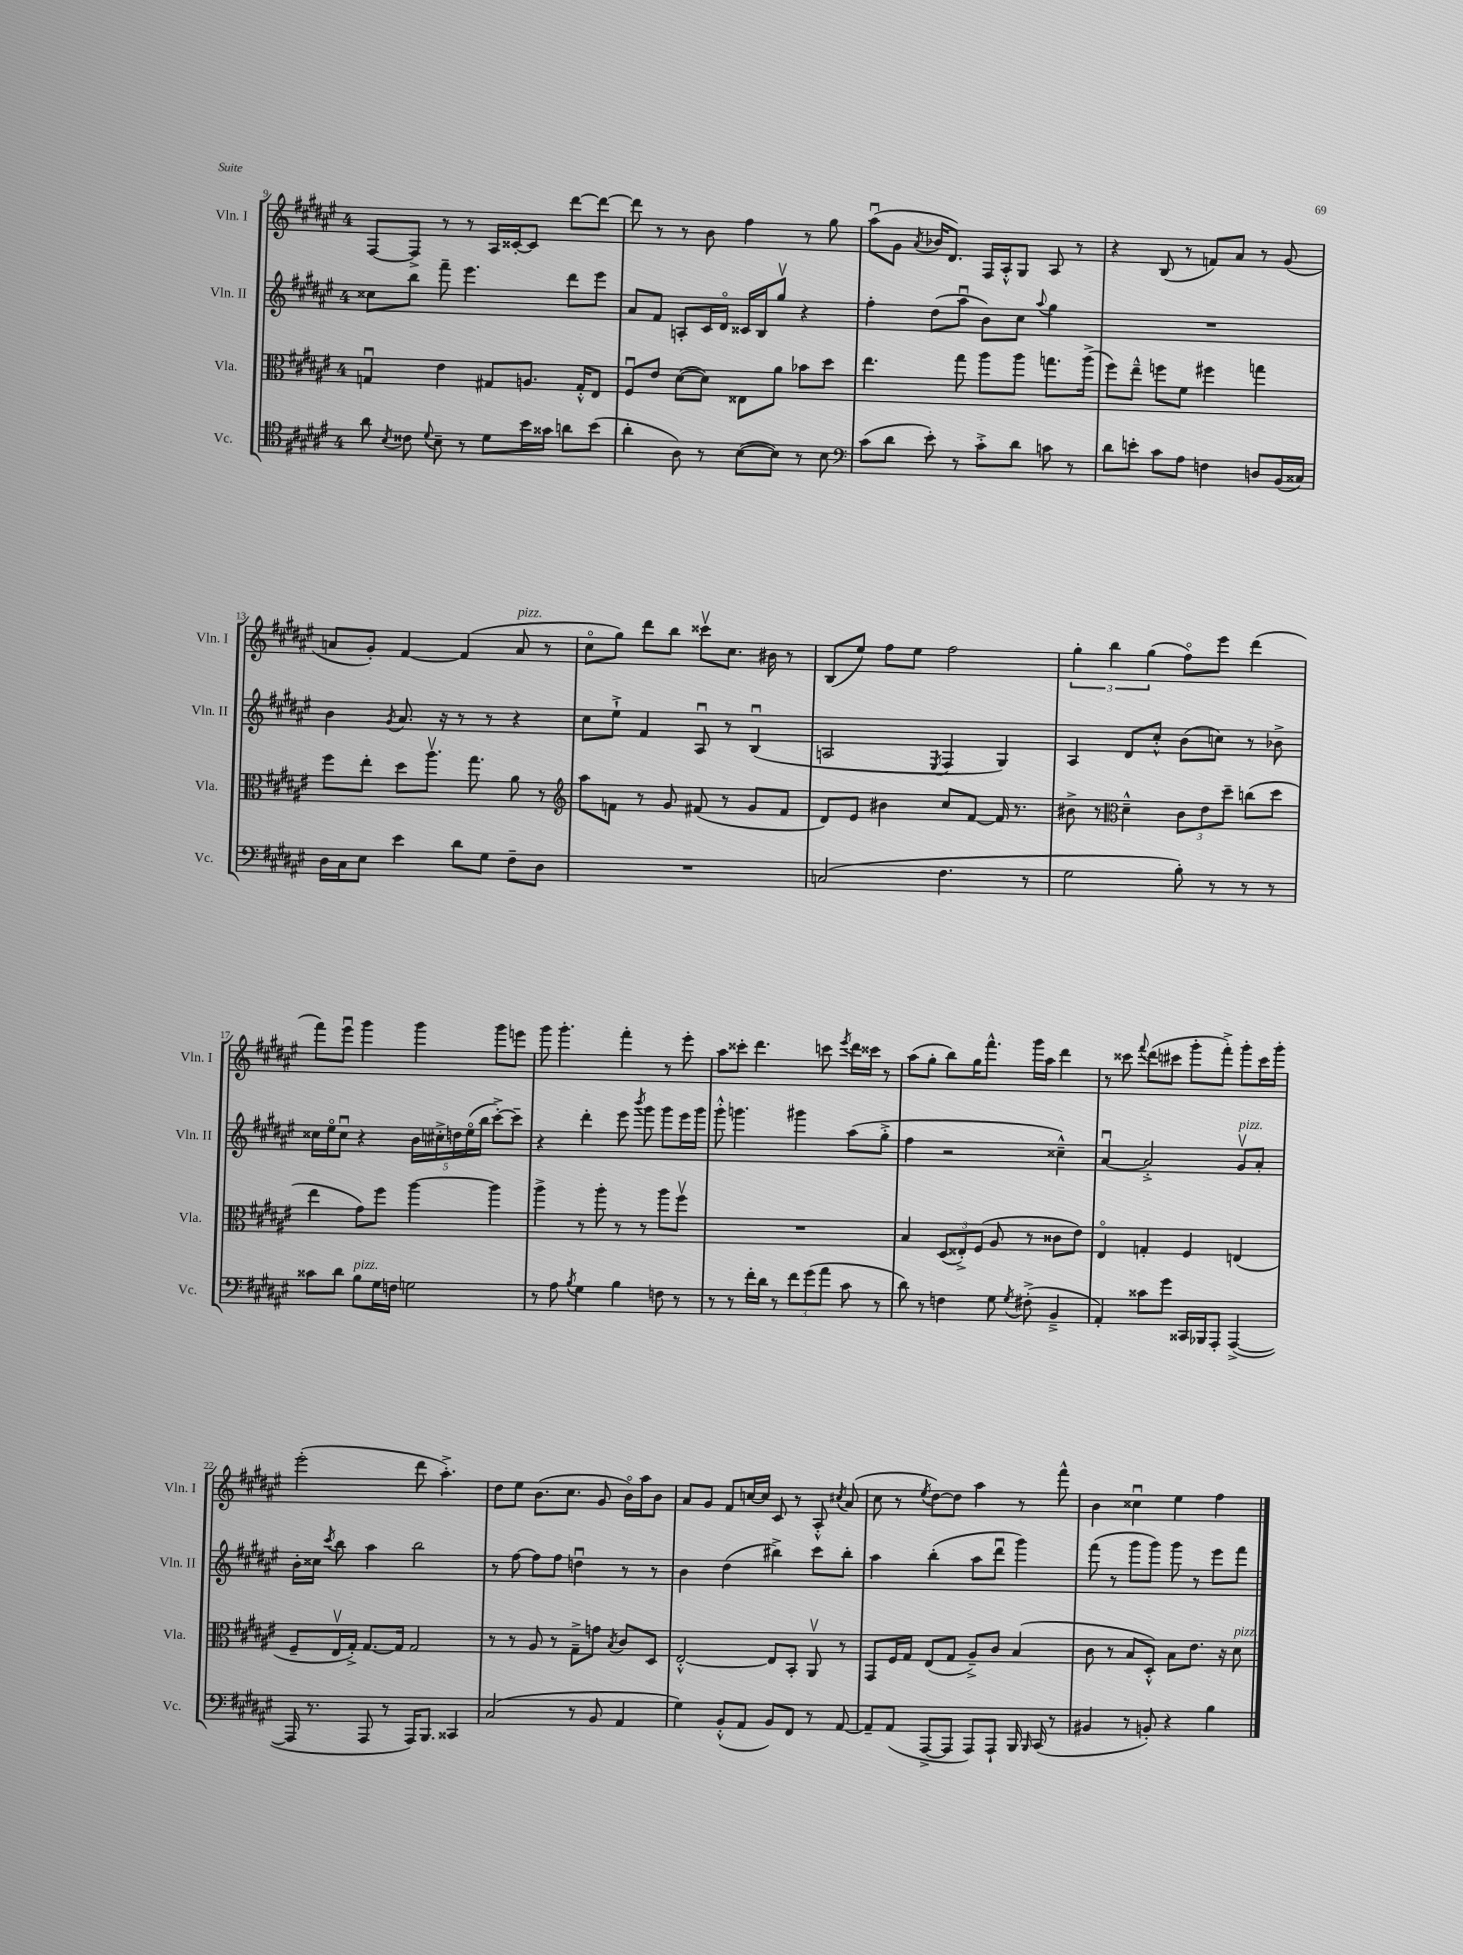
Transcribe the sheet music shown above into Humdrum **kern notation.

**kern	**kern	**kern	**kern
*staff4	*staff3	*staff2	*staff1
*clefC4	*clefC3	*clefG2	*clefG2
*k[f#c#g#d#a#e#]	*k[f#c#g#d#a#e#]	*k[f#c#g#d#a#e#]	*k[f#c#g#d#a#e#]
*M4/4	*M4/4	*M4/4	*M4/4
8a#	4Gu	8cc##	[8F#
8qB	.	.	.
8c##	.	8bb	8F#^]
8qqd#	.	.	.
8B~	4e#	8fff#~	8r
8r	.	4.eee#	8r
8d#	8G#	.	16A#
.	.	.	[16c##'
16b	8.A	.	8c##]
16g##	.	.	.
8a	.	8ddd#	[8ddd#
.	16G#'^^	.	.
(8b	8E#	8eee#	8ddd#_
=	=	=	=
4a#'	8F#u	8a#	8ddd#]
.	8e#	8f#	8r
8A#)	([8d#	8A'	8r
8r	8d#])	16c#	8b
.	.	16d#o	.
([8B	8E##	16c##	4ff#
.	.	16B	.
8B])	8a#	8gg#v	.
8r	8b-	4r	8r
8B	8dd#	.	8gg#
=	=	=	=
*clefF4	*	*	*
(8c#	4.ee#	4ff#'	(8aa#u
8d#	.	.	8g#
.	.	.	8qa#
8e#')	.	(8dd#	16b-
.	.	.	8.d#)
8r	8gg#	8aa#u	.
8c#'^	8aa#	8b)	16F#
.	.	.	16A#'^^
8d#	8aa#	8cc#	8G#
.	.	8qqaa#	.
8c	8.gg	4gg#	8A#
8r	.	.	8r
.	(16aa#^	.	.
=	=	=	=
8d#	8ff#)	1r	4r
8e'	8ee#~^^	.	.
8c#	8ff	.	(8B
8A#	8f#	.	8r
4F	4ff#	.	8f)
.	.	.	8a#
8D	4gg	.	8r
(16BB	.	.	(8g#
16C##)	.	.	.
=	=	=	=
16D#	8ff#	4b	8a
16C#	.	.	.
8E#	8ee#'	.	8g#')
.	.	8qg#	.
4e#	8dd#	8.a#	[4f#
.	8.aa#v	.	.
.	.	16r	.
8d#	.	8r	(4f#]
.	8.gg#	.	.
8G#	.	8r	.
8F#~	8a#	4r	8a
8D#	8r	.	8r
=	=	=	=
*	*clefG2	*	*
1r	8aa#	8cc#	8cc#o
.	8f	8ee#`^	8gg#)
.	8r	4f#	8ddd#
.	8g#	.	8bb
.	(8f#	8A#u	8ccc##v
.	8r	8r	8.cc#
.	8g#	(4Bu	.
.	.	.	16b#
.	8f#	.	8r
=	=	=	=
(2C	8d#)	2A	(8B
.	8e#	.	8ee#)
.	4b#	.	8ff#
.	.	.	8ee#
.	.	8qE#	.
4.F#	8cc#	4F#	2ff#
.	[8f#	.	.
.	16f#]	4G#)	.
.	8.r	.	.
8r	.	.	.
=	=	=	=
2G#	8b#^	4A#	6gg#'
.	8r	.	.
.	.	.	6bb
*	*clefC3	*	*
.	4d#~^^	8d#	.
.	.	.	(6gg#
.	.	8cc#'^^	.
8B')	12c#	(8b	8ff#o)
.	12e#	.	.
8r	.	8cc)	8eee#
.	12dd#~	.	.
8r	(8cc	8r	(4ddd#
8r	8dd#	8b-^	.
=	=	=	=
8c##	4ee#	16cc##	8fff#)
.	.	16ee#o	.
8d#	.	8cc##u	8eee#u
8B	8g#)	4r	4ggg#
16G#	8ff#	.	.
16F	.	.	.
2G	[4aa#	20b	4ggg#
.	.	20cc#'^	.
.	.	20dd	.
.	.	(20ee#o	.
.	.	20bb	.
.	4aa#]	[8ccc#'^)	8ggg#
.	.	8ccc#~]	8eee
=	=	=	=
8r	4aa#^	4r	8ggg#
8A#	.	.	4.ggg#'
8qB	.	.	.
4G#	8r	4ddd#'	.
.	8aa#'	.	.
4B	8r	8eee#	4fff#'
.	.	8qbbb	.
.	8r	8ggg#	.
8F	8aa#	8ggg#	8r
8r	8ff#v	16eee#	8eee#'
.	.	16ggg#	.
=	=	=	=
8r	1r	8ggg#'^^	8aa#
8r	.	4.ggg	8ccc##'
16f#'	.	.	4.ddd#
16d#	.	.	.
8r	.	.	.
12f#	.	4ggg#	.
(12g#	.	.	.
.	.	.	8ccc
12a#	.	.	.
.	.	.	8qeee#
8c#	.	(8aa#	16ddd#
.	.	.	16ccc##
8r	.	8gg#'^	8r
=	=	=	=
8d#)	4B	4ff#	(8aa#
8r	.	.	8gg#'
4F	(12D#	2r	8bb)
.	12E##'^)	.	.
.	.	.	16gg#
.	(12F#	.	.
.	.	.	8.fff#^^
8G#	8A#	.	.
8qG#	.	.	.
(8F#'^	8r	.	16ggg#
.	.	.	16aa#
4BB~^	8c##	4cc##~^^)	4ddd#
.	8e#)	.	.
=	=	=	=
4AA#')	4E#o	[4a#u	8r
.	.	.	8ccc##
.	.	.	8qqfff#
8c##	4G'	2a#'^]	(8ddd#
8g#	.	.	8ccc#
16CC##	4F#	.	8ggg#'
16BBB-	.	.	.
8AAA#'	.	.	8fff#'^)
([4AAA#^	(4E	8g#v	8ggg#'
.	.	8a#'	16ccc#
.	.	.	16ggg#'
=	=	=	=
16AAA#]	8F#~	16b'	(2eee#'
8.r	.	16cc##	.
.	.	8qccc#	.
.	16E#v	8bb	.
.	16G#'^)	.	.
8AAA#	[8.G#	4aa#	.
8r	.	.	.
.	16G#]	.	.
16AAA#)	2G#	2bb	8ddd#
8.BBB	.	.	.
.	.	.	4.aa#'^)
4CC##	.	.	.
=	=	=	=
(2C#	8r	8r	8dd#
.	8r	[8ff#	8ee#
.	8A#	8ff#]	(8.b
.	8r	8ff#	.
.	.	.	8.cc#
8r	8G#~^	4ddu	.
8BB	8g	.	8g#
.	8qB	.	.
4AA#	8c#	8r	16bo)
.	.	.	16aa#
.	8D#	8r	8b
=	=	=	=
4G#)	[2E#'^^	4b	8a#
.	.	.	8g#
(8BB'^^	.	(4dd#	8f#
8AA#	.	.	[16cc
.	.	.	16cc]
8BB)	8E#]	4bb#^)	8c#
8FF#	8BB'	.	8r
8r	8AA#v	8ccc#	8A#'^^
.	.	.	8qcc#
[8AA#	8r	8bb#'	(8a#
=	=	=	=
8AA#~]	8GG#	4aa#	8cc#
(8AA#	16F#	.	8r
.	16G#	.	.
.	.	.	8qee#
[8AAA#^	(8E#	(4bb'	[8dd#)
8AAA#]	8G#	.	8dd#]
8AAA#)	8A#~^)	8aa#	4aa#
8AAA#`	8c#	8ddd#u	.
16BBB	(4B	4ggg#)	8r
16qqBBB	.	.	.
(16CC#	.	.	.
8r	.	.	8fff#^^
=	=	=	=
4BB#	8c#	(8fff#	4b
.	8r	8r	.
8r	8B	8ggg#	4cc##u
8BB')	8D#'^^)	8ggg#)	.
4r	8B	8ggg#	4ee#
.	8.e#	8r	.
4B	.	8eee#	4ff#
.	16r	.	.
.	8d#	8fff#	.
==	==	==	==
*-	*-	*-	*-
